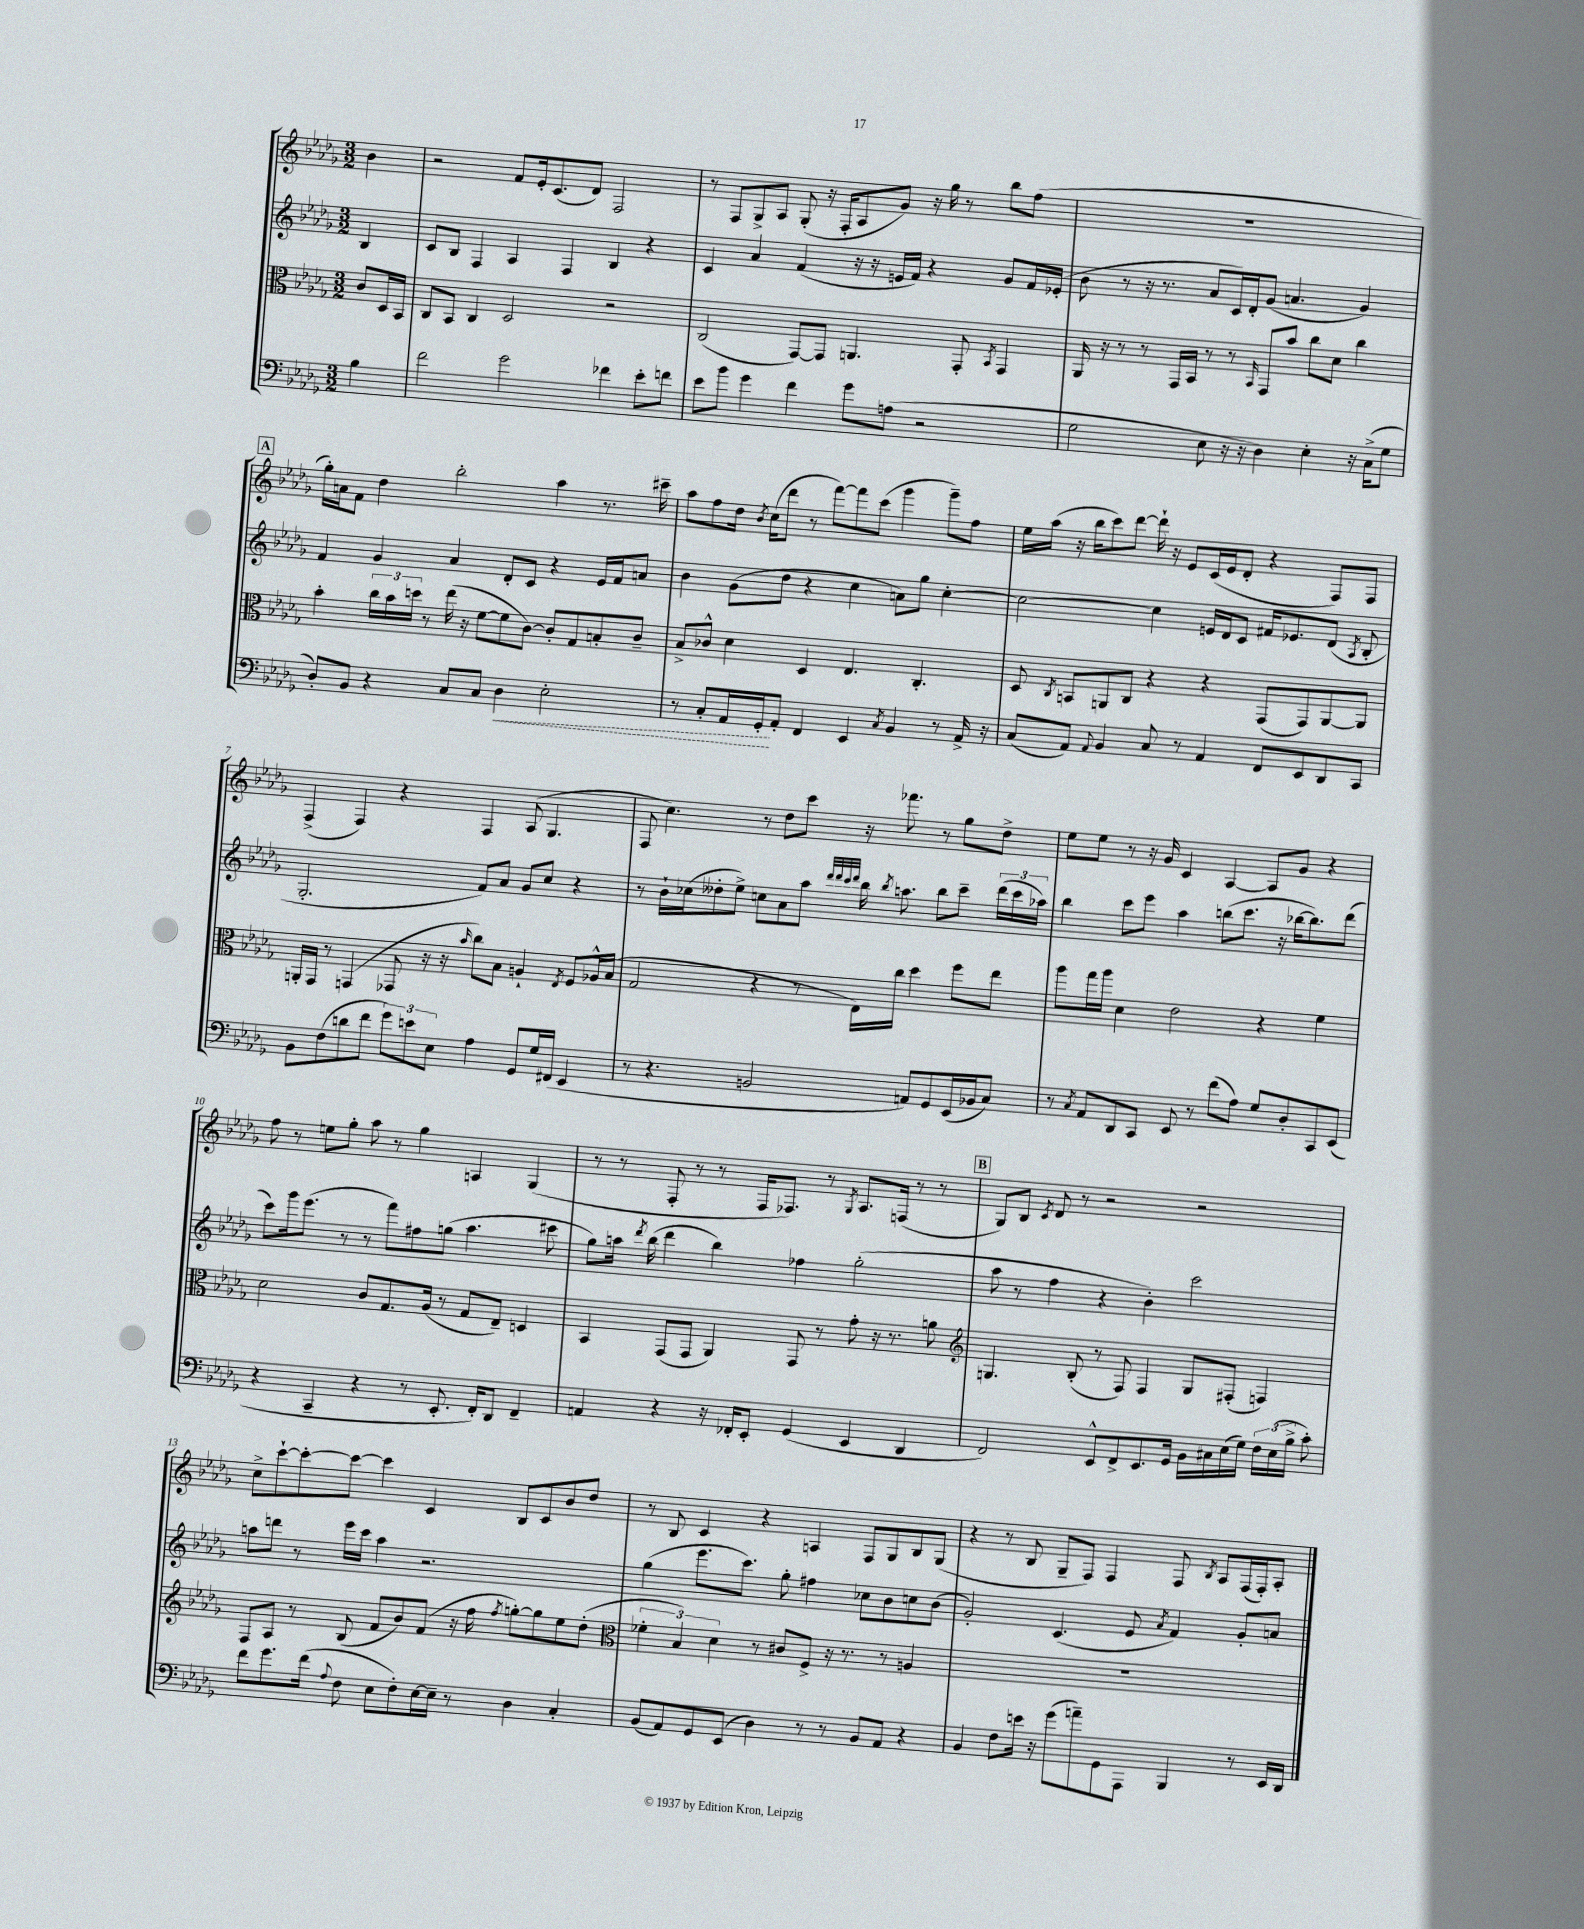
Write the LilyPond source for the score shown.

<<
\new StaffGroup <<
\new Staff = "s0" {
    \clef treble \key des \major \numericTimeSignature \time 3/2 \partial 4
    \autoBeamOff bes'4 |
    r2 f'8[ ees'16-. c'8.( des'8]) f2 |
    r8 f8[ ges8-> aes8] ges8-.( r16 f16[-. aes8 ges'8]) r16 ges''16 r8 bes''8[ f''8]( |
    R1. |
    \mark \markup { \box "A" } ges''16[-.) a'16 f'8] des''4 bes''2-. aes''4 r8. cis'''16-- |
    aes''8[ f''8 des''16] \acciaccatura { bes'8 } c''16[( des'''8] r8 f'''8[~) f'''8 c'''8]( ges'''4 ges'''8[--) f''8] |
    ees''16[ aes''16]( r16 bes''16[ c'''8) des'''8]~ des'''16-! r16 ees'8[ c'16( ees'16 des'8]-. r4 f8[) f8] |
    f4->( f4) r4 f4 aes8( ges4. |
    f8 c''4.) r8 des''8[ c'''8] r16 fes'''8. r8 ges''8[ des''8]-> |
    ees''8[ ees''8] r8 r16 ges'16 c'4 aes4~ aes8[ ges'8] r4 |
    f''8 r8 e''8[ ges''8]-. aes''8 r8 ges''4 a4 ges4( |
    r8 r8 f8-. r8 r8 f16[ fes8.]) r8 \acciaccatura { ges8 } aes8.[ f16]( r8 r8 |
    \mark \markup { \box "B" } ges8[) bes8] \acciaccatura { c'8 } des'8 r8 r2 r2 |
    c''8[-> c'''8~-! c'''8~-. c'''8]~ c'''4 c'4 bes8[ c'8 bes'8 des''8] |
    r8 bes8 c'4 r4 a4 f8[ ges8 bes8 ges8]( |
    r4 r8 bes8 ges8[-- f8]) f4 f8 \acciaccatura { bes8 } aes8[ f16( f16-.) aes8]-. \bar "|." |
}
\new Staff = "s1" {
    \clef treble \key des \major \numericTimeSignature \time 3/2 \partial 4
    \autoBeamOff bes4 |
    c'8[ bes8] f4 aes4 f4 bes4 r4 |
    c'4 aes'4 f'4( r16 r16 e'16[ f'16]) r4 ges'8[ f'16 ees'16]-.( |
    bes'8 r8 r16 r8. aes'8[ c'16) des'16-. ges'8]( a'4. ges'4) |
    \mark \markup { \box "A" } f'4 ges'4 aes'4 des'8[-. c'8] r4 ees'16[ f'16 a'8] |
    bes'4 ges'8[( des''8] r4 c''4 a'8[) ges''8] c''4~-. |
    c''2~ c''4 e'16[ des'16 c'8] fis'16[ ees'8. des'8]( \acciaccatura { aes8 } bes8-. |
    ges2.-. f'8[) aes'8] ges'8[ c''8] r4 |
    r8 bes'16[-! ces''16( deses''8-. ees''8]->) c''8[ aes'8 aes''8] \grace { des'''32[ des'''32 c'''32 des'''32] } bes''16 \acciaccatura { bes''8 } a''8. bes''8[ c'''8]-- \tuplet 3/2 { des'''16[( c'''16 aes''16]) } |
    bes''4 c'''8[ ees'''8] aes''4 b''8[( c'''8.] r16 bes''16[~ bes''8.) des'''8]( |
    c'''8[) ges'''16 ees'''8.]( r8 r8 f'''8[) fis''8 g''8]( aes''4. cis'''8 |
    ges''8[) a''16] \acciaccatura { des'''8 } bes''16( des'''4 bes''4) fes''4 ges''2-.( |
    \mark \markup { \box "B" } aes''8 r8 f''4 r4 bes'4-.) c'''2 |
    a''8[ d'''8] r8 ees'''16[ c'''16] a''4 r2. |
    ges''4( ees'''8.[ c'''8.]) ges''8-. fis''4 ces''8[ bes'8 c''8 bes'8]( |
    ges'2-.) c'4.( ees'8 \acciaccatura { aes'8 } f'4) ges'8[-. a'8] \bar "|." |
}
\new Staff = "s2" {
    \clef alto \key des \major \numericTimeSignature \time 3/2 \partial 4
    \autoBeamOff c'8[ des16 bes,16] |
    c8[ bes,8] c4 des2 r2 |
    c2( ges,8[~) ges,8] a,4. ges,8-. \acciaccatura { bes,8 } ges,4 |
    aes,16 r16 r8 r8 ges,16[ bes,16] r8 r8 \grace { bes,16 } ges,8[ bes'8] c''8[ des'8] c''4 |
    \mark \markup { \box "A" } bes'4-. \tuplet 3/2 { c''16[ bes'16 d''16] } r8 ees''16( r16 f'8[~ f'8 c'8]~) c'8[-. ges8 b8-. c'8]-- |
    bes8[-> ces'8]-^ des'4 des4 ees4. c4.-. |
    des8 \acciaccatura { c8 } b,8[ a,8 c8] r4 r4 ges,8[( ges,8) a,8~ a,8] |
    a,16[-. ges,16] r8 g,4( ges,8 r16 r16 \grace { bes'16 } c''8[) bes8] a4-! \acciaccatura { ees8 } f8[ aes16-^ bes16]( |
    ges2 r4 r8 ees16[) c''16] des''4 f''8[ ees''8] |
    aes''8[ ges''16 aes''16] des'4 ees'2 r4 f'4 |
    des'2 c'8[ ges8. aes16]( r8 ges8[ ees8]--) d4 |
    bes,4 ges,8[( ges,8] aes,4) ges,8 r8 ges'8-. r16 r8. a'8 |
    \mark \markup { \box "B" } \clef treble g4. bes8-.( r8 f8) f4 g8[ fis8]-.( f4) |
    f8[ aes8] r8 bes8( f'8[ bes'8) f'8]( r16 f''16 \acciaccatura { f''8 } g''8[~-.) g''8 ees''8 des''8]-.( |
    \clef alto \tuplet 3/2 { fes'4-. bes4) des'4 } r8 cis'8[ f8]-> r16 r8. r8 a4 |
    R1. \bar "|." |
}
\new Staff = "s3" {
    \clef bass \key des \major \numericTimeSignature \time 3/2 \partial 4
    \autoBeamOff bes4 |
    f'2 ges'2 fes'4 ees'8[-. f'8] |
    ees'8[ bes'8] ges'4 f'4 ges'8[ a8]( r2 |
    ges2 ees8 r16 r16 des4) ees4-. r16 c16[->( ges8] |
    \mark \markup { \box "A" } des8[-.) bes,8] r4 c8[ c8] \once \override Hairpin.style = #'dashed-line des4\< ees2-. |
    r8 c8[-. aes,16 ges,16-.\! aes,8]-. f,4 ees,4 \acciaccatura { c8 } bes,4 r8 aes,16-> r16 |
    c8[( aes,8]) \appoggiatura { aes,8 } bes,4 c8 r8 aes,4 f,8[ ees,8 des,8 c,8] |
    bes,8[ f8( d'8 f'8] \tuplet 3/2 { ges'8[) e'8 ees8] } aes4 ges,8[ ges16 fis,16]( ees,4 |
    r8 r4. b,2 a,8[) ges,8 ees,16( bes,16 c8]) |
    r8 \acciaccatura { c8 } aes,8[ des,8 c,8] ees,8 r8 f'8[( aes8]) ges8[ des8-. c,8 ees,8]( |
    r4 c,4-- r4 r8 ees,8.-. f,16[-.) des,8] f,4-- |
    a,4 r4 r16 fes,16[-. ees,8]-. ges,4( ees,4 des,4 |
    \mark \markup { \box "B" } f,2) ees,8[-^ f,8-> ees,8. ges,16] bes,16[ cis16 ees16( ges16]) \tuplet 3/2 { f16[ ees16( bes16]-> } c'8-.) |
    f'8[ ges'8. f'16]( \appoggiatura { aes8 } f8 ees8[ f8-.) ees16~ ees16]-- r8 des4 c4-. |
    bes,8[( aes,8) ges,8 ees,8]( des4) r8 r8 bes,8[ aes,8] r4 |
    bes,4 f8[ e'16] r16 ges'8[( a'8--) ges,8 aes,,8] bes,,4 r8 ees,16[ des,16] \bar "|." |
}
>>
>>
